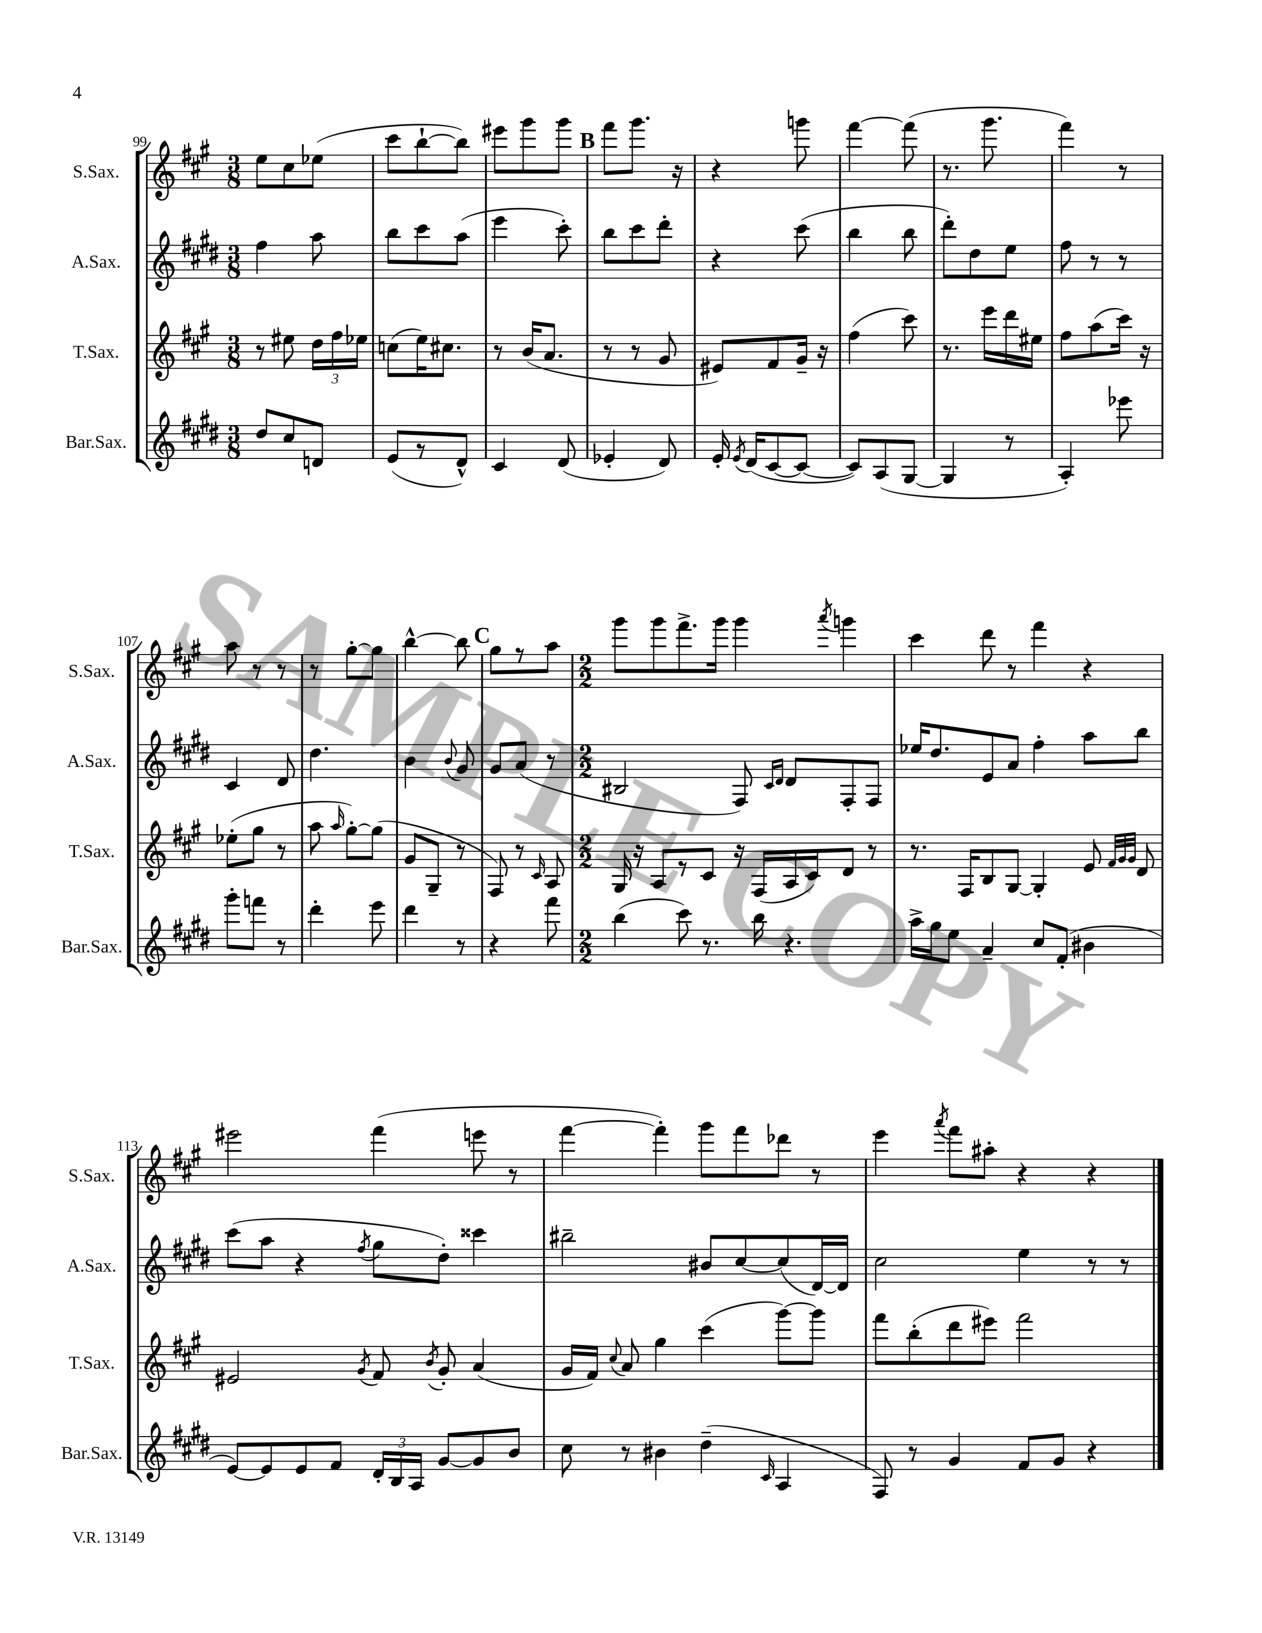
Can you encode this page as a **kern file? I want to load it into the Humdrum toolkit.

**kern	**kern	**kern	**kern
*part4	*part3	*part2	*part1
*staff4	*staff3	*staff2	*staff1
*I"Bar.Sax.	*I"T.Sax.	*I"A.Sax.	*I"S.Sax.
*I'Bar.Sax.	*I'T.Sax.	*I'A.Sax.	*I'S.Sax.
*clefG2	*clefG2	*clefG2	*clefG2
*k[f#c#g#d#]	*k[f#c#g#]	*k[f#c#g#d#]	*k[f#c#g#]
*M3/8	*M3/8	*M3/8	*M3/8
=99	=99	=99	=99
8dd#/L	8r	4ff#\	8ee\L
8cc#/	8ee#X\	.	8cc#\
8dn/J	24dd\LL	8aa\	(8ee-X\J
.	24ff#\	.	.
.	24ee-X\JJ	.	.
=100	=100	=100	=100
(8e/L	(8ccn\L	8bb\L	8ccc#\L
8r	16ee\K)	8ccc#\	[8bb`\
.	8.cc#X\J	.	.
8d#^^/J)	.	(8aa\J	8bb\J])
=101	=101	=101	=101
4c#/	8r	4eee\	8eee#X\L
.	(16b/KL	.	8ggg#\
.	8.a/J	.	.
(8d#/	.	8ccc#'\)	8ggg#\J
!!LO:REH:place=s1:t=B
=102	=102	=102	=102
4e-X'/	8r	8bb\L	8fff#\L
.	8r	8ccc#\	8.ggg#\J
8d#/)	8g#/	8ddd#'\J	.
.	.	.	16r
=103	=103	=103	=103
16e'/	8e#X/L)	4r	4r
8qe/	.	.	.
(16d#/KL	.	.	.
[8c#/	8f#/	.	.
8c#/J_	16g#~/Jk	(8ccc#\	8gggn\
.	16r	.	.
=104	=104	=104	=104
8c#/L])	(4ff#\	4bb\	[4fff#\
(8A/	.	.	.
[8G#/J	8ccc#\)	8bb\	(8fff#\]
=105	=105	=105	=105
4G#/]	8.r	8ddd#'\L)	8.r
.	.	8dd#\	.
.	16eee\LL	.	8.ggg#\
8r	16ddd\	8ee\J	.
.	16ee#X\JJ	.	.
=106	=106	=106	=106
4A'/)	8ff#\L	8ff#\	4fff#\)
.	(8aa\	8r	.
8eee-X\	16ccc#\Jk)	8r	8r
.	16r	.	.
!!LO:LB:g=z
=107	=107	=107	=107
8ggg#'\L	(8ee-X'\L	4c#/	8aa\
8fffn\J	8gg#\J	.	8r
8r	8r	8d#/	8r
=108	=108	=108	=108
4ddd#'\	8aa\	4.dd#\	8r
.	16qqaa/	.	.
.	[8gg#'\L)	.	[8gg#'\L
8eee\	(8gg#\J]	.	8gg#\J]
=109	=109	=109	=109
4ddd#\	8g#/L	4b\	[4bb^^\
.	8G#~/J	.	.
.	.	8qqb/	.
8r	8r	8g#/	8bb\]
!!LO:REH:place=s1:t=C
=110	=110	=110	=110
4r	8F#/)	8g#/L	8gg#\L
.	8r	(8a/J	8r
.	16qqc#/	.	.
8fff#\	8A/	8r	8aa\J
=111	=111	=111	=111
*M2/2	*M2/2	*M2/2	*M2/2
(4bb\	16G#/	2B#X/	8ggg#\L
.	16r	.	.
.	8A/L	.	8ggg#\
8ccc#\)	8r	.	8.fff#^\
8.r	8c#/J	.	.
.	.	.	16ggg#\Jk
.	16r	8F#/)	4ggg#\
16bb\	(16F#/LL	.	.
.	.	16qqc#/LL	.
.	.	16qqd#/JJ	.
4.r	16A/	8d#/L	.
.	16c#/J)	.	.
.	.	.	8qaaa/
.	8d/J	8F#'/	4gggn\
.	8r	8F#/J	.
=112	=112	=112	=112
16aa^\LL	8.r	16ee-X/KL	4ccc#\
16gg#\J	.	8.dd#/	.
8ee\J	.	.	.
.	16F#/KL	.	.
4a~/	8B/	8e/	8ddd\
.	[8G#/J	8a/J	8r
8cc#/L	4G#'/]	4ff#'\	4fff#\
(8f#'/J	.	.	.
4b#X\	8e/	8aa\L	4r
.	32qqf#/LLL	.	.
.	32qqg#/	.	.
.	32qqg#/JJJ	.	.
.	8d/	8bb\J	.
!!LO:LB:g=z
=113	=113	=113	=113
[8e/L)	2e#X/	(8ccc#\L	2eee#X\
8e/]	.	8aa\J	.
8e/	.	4r	.
8f#/J	.	.	.
.	8qg#/	8qff#/	.
24d#'/LL	8f#/	8gg#\L	(4fff#\
24B/	.	.	.
24A/JJ	.	.	.
.	8qb/	.	.
[8g#/L	8g#'/	8dd#'\J)	.
8g#/]	(4a/	4ccc##X\	8eeen\
8b/J	.	.	8r
=114	=114	=114	=114
8cc#\	16g#/LL	2bb#X~\	[4fff#\
.	16f#/JJ)	.	.
.	8qqcc#/	.	.
8r	8a/	.	.
4b#X\	4gg#\	.	4fff#'\])
(4dd#~\	(4ccc#\	8b#X/L	8ggg#\L
.	.	[8cc#/	8fff#\
16qqc#/	.	.	.
4A/	[8ggg#\L)	(8cc#/]	8ddd-X\J
.	8ggg#\J]	[16d#/L)	8r
.	.	16d#/JJ]	.
=115	=115	=115	=115
8F#/)	8fff#\L	2cc#\	4eee\
8r	(8bb'\	.	.
.	.	.	8qaaa/
4g#/	8ddd\	.	8fff#\L
.	8eee#X\J)	.	8aa#X'\J
8f#/L	2fff#\	4ee\	4r
8g#/J	.	.	.
4r	.	8r	4r
.	.	8r	.
==	==	==	==
*-	*-	*-	*-
